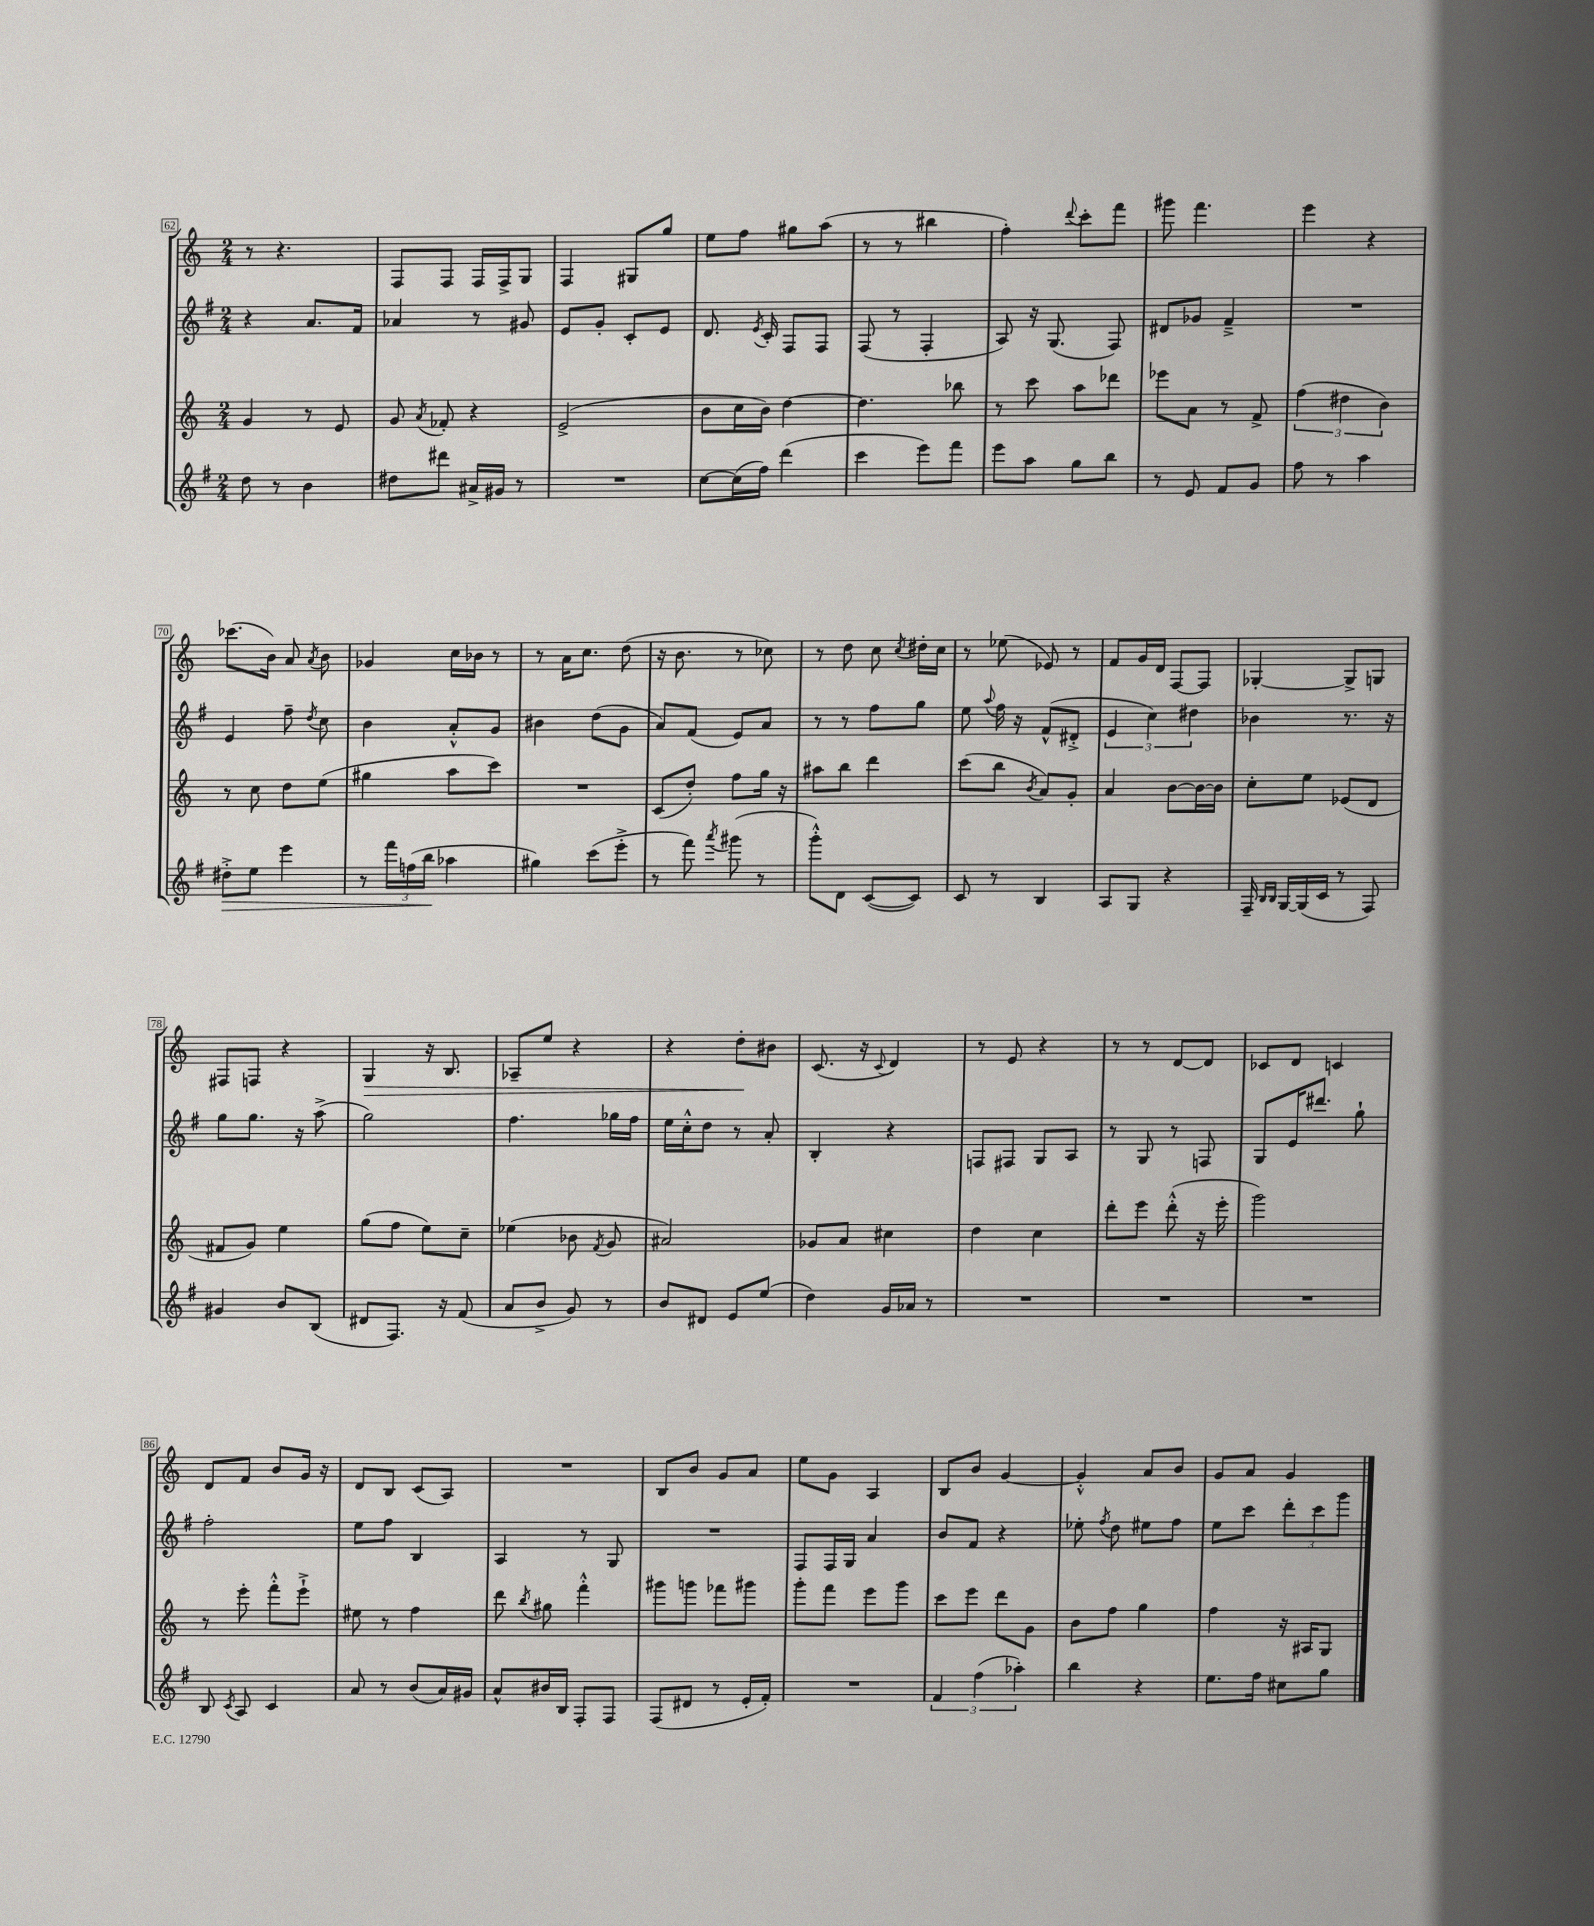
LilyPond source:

<<
\new StaffGroup <<
\new Staff = "s0" {
    \clef treble \key c \major \numericTimeSignature \time 2/4
    \autoBeamOff r8 r4. |
    f8[ f8] f16[ f16-> g8] |
    f4 gis8[ g''8] |
    e''8[ f''8] gis''8[ a''8]( |
    r8 r8 bis''4 |
    f''4-.) \appoggiatura { d'''8 } c'''8[-. f'''8] |
    gis'''8 f'''4. |
    e'''4 r4 |
    ces'''8.[( b'16]) a'8 \acciaccatura { a'8 } b'8 |
    ges'4 c''16[ bes'16] r8 |
    r8 a'16[ c''8.] d''8( |
    r16 b'8. r8 ces''8) |
    r8 d''8 c''8 \acciaccatura { c''8 } dis''16[-. c''16] |
    r8 ees''8( ees'8) r8 |
    f'8[ g'16 d'16] f8[~ f8] |
    ges4~-. ges8[-> g8] |
    fis8[ f8] r4 |
    g4\> r16 b8. |
    aes8[-- e''8] r4 |
    r4 d''8[-.\! bis'8] |
    c'8.( r16 \appoggiatura { c'8 } d'4) |
    r8 e'8 r4 |
    r8 r8 d'8[~ d'8] |
    ces'8[ d'8] c'4 |
    d'8[ f'8] b'8[ g'16] r16 |
    d'8[ b8] c'8[( a8]) |
    R2 |
    b8[ b'8] g'8[ a'8] |
    e''8[ g'8] a4 |
    b8[ b'8] g'4~ |
    g'4-.-^ a'8[ b'8] |
    g'8[ a'8] g'4 \bar "|." |
}
\new Staff = "s1" {
    \clef treble \key g \major \numericTimeSignature \time 2/4
    \autoBeamOff r4 a'8.[ fis'16] |
    aes'4 r8 gis'8 |
    e'8[ g'8]-. c'8[-. e'8] |
    d'8. \acciaccatura { e'8 } c'16-. fis8[ fis8] |
    fis8( r8 fis4-. |
    a8) r16 g8.( fis8) |
    dis'8[ ges'8] fis'4---> |
    R2 |
    e'4 fis''8-- \acciaccatura { d''8 } c''8 |
    b'4 a'8[-.-^ g'8] |
    bis'4 d''8[( g'8] |
    a'8[) fis'8]( e'8[) a'8] |
    r8 r8 fis''8[ g''8] |
    e''8 \appoggiatura { a''8 } fis''16 r16 fis'8[-^( dis'8]-.-> |
    \tuplet 3/2 { e'4 c''4) dis''4 } |
    bes'4 r8. r16 |
    g''8[ g''8.] r16 a''8->( |
    g''2) |
    fis''4. ges''16[ fis''16] |
    e''16[ c''16-.-^ d''8] r8 a'8-. |
    b4-. r4 |
    f8[ fis8] g8[ a8] |
    r8 g8 r8 f8 |
    g8[ e'16 dis'''8.] g''8-! |
    fis''2-. |
    e''8[ fis''8] b4 |
    a4 r8 g8 |
    R2 |
    fis8[ fis16 g16] a'4 |
    b'8[ fis'8] r4 |
    ees''8-. \acciaccatura { fis''8 } d''8 eis''8[ fis''8] |
    e''8[ c'''8] \tuplet 3/2 { d'''8[-. c'''8 g'''8] } \bar "|." |
}
\new Staff = "s2" {
    \clef treble \key c \major \numericTimeSignature \time 2/4
    \autoBeamOff g'4 r8 e'8 |
    g'8 \acciaccatura { a'8 } fes'8-. r4 |
    e'2->( |
    b'8[ c''16 b'16]) d''4~ |
    d''4. bes''8 |
    r8 c'''8 a''8[ des'''8] |
    ees'''8[ a'8] r8 f'8-> |
    \tuplet 3/2 { f''4( dis''4 b'4) } |
    r8 c''8 d''8[ e''8]( |
    gis''4 a''8[ c'''8]) |
    R2 |
    c'8[( d''8]-.) f''8[ g''16] r16 |
    ais''8[ b''8] d'''4 |
    c'''8[( b''8] \acciaccatura { b'8 } a'8[) g'8]-. |
    a'4 b'8[~ b'16~ b'16] |
    c''8[-. e''8] ees'8[( d'8] |
    fis'8[ g'8]) e''4 |
    g''8[( f''8] e''8[) c''8]-- |
    ees''4( bes'8 \acciaccatura { f'8 } g'8 |
    ais'2) |
    ges'8[ a'8] cis''4 |
    d''4 c''4 |
    d'''8[-. e'''8] d'''8-.-^( r16 e'''16-. |
    g'''2) |
    r8 e'''8-. f'''8[-.-^ e'''8]-!-> |
    eis''8 r8 f''4 |
    d'''8 \acciaccatura { b''8 } gis''8 f'''4-.-^ |
    gis'''8[ g'''8] fes'''8[ gis'''8] |
    g'''8[-. f'''8] e'''8[ g'''8] |
    c'''8[ e'''8] d'''8[ g'8] |
    b'8[ f''8] g''4 |
    f''4 r16 ais16[ g8] \bar "|." |
}
\new Staff = "s3" {
    \clef treble \key g \major \numericTimeSignature \time 2/4
    \autoBeamOff d''8 r8 b'4 |
    dis''8[ dis'''8] ais'16[-> gis'16] r8 |
    R2 |
    c''8[~ c''16( fis''16]) d'''4( |
    c'''4 e'''8[) fis'''8] |
    e'''8[ a''8] g''8[ b''8] |
    r8 e'8 fis'8[ g'8] |
    fis''8 r8 a''4 |
    dis''8[-.->\> e''8] e'''4 |
    r8 \tuplet 3/2 { fis'''16[ f''16( b''16]\! } aes''4 |
    gis''4) c'''8[( e'''8]-.-> |
    r8 fis'''8) \acciaccatura { a'''8 } gis'''8( r8 |
    g'''8[-.-^) d'8] c'8[~( c'8]) |
    c'8 r8 b4 |
    a8[ g8] r4 |
    fis16-- \grace { b16[ b16] } g16[~ g16( c'16] r8 fis8) |
    gis'4 b'8[ b8]( |
    dis'8[ fis8.]) r16 fis'8( |
    a'8[ b'8]-> g'8) r8 |
    b'8[ dis'8] e'8[ e''8]( |
    d''4) g'16[ aes'16] r8 |
    R2 |
    R2 |
    R2 |
    b8 \acciaccatura { c'8 } a8 c'4 |
    a'8 r8 b'8[( a'16) gis'16] |
    a'8[-^ bis'16 b16] fis8[-. fis8] |
    fis8[( dis'8] r8 e'16[-. fis'16]-.) |
    R2 |
    \tuplet 3/2 { fis'4 fis''4( aes''4-.) } |
    b''4 r4 |
    e''8.[ fis''16] cis''8[ g''8] \bar "|." |
}
>>
>>
\layout { \context { \Score currentBarNumber = #62 \override BarNumber.stencil = #(make-stencil-boxer 0.1 0.3 ly:text-interface::print) } }
